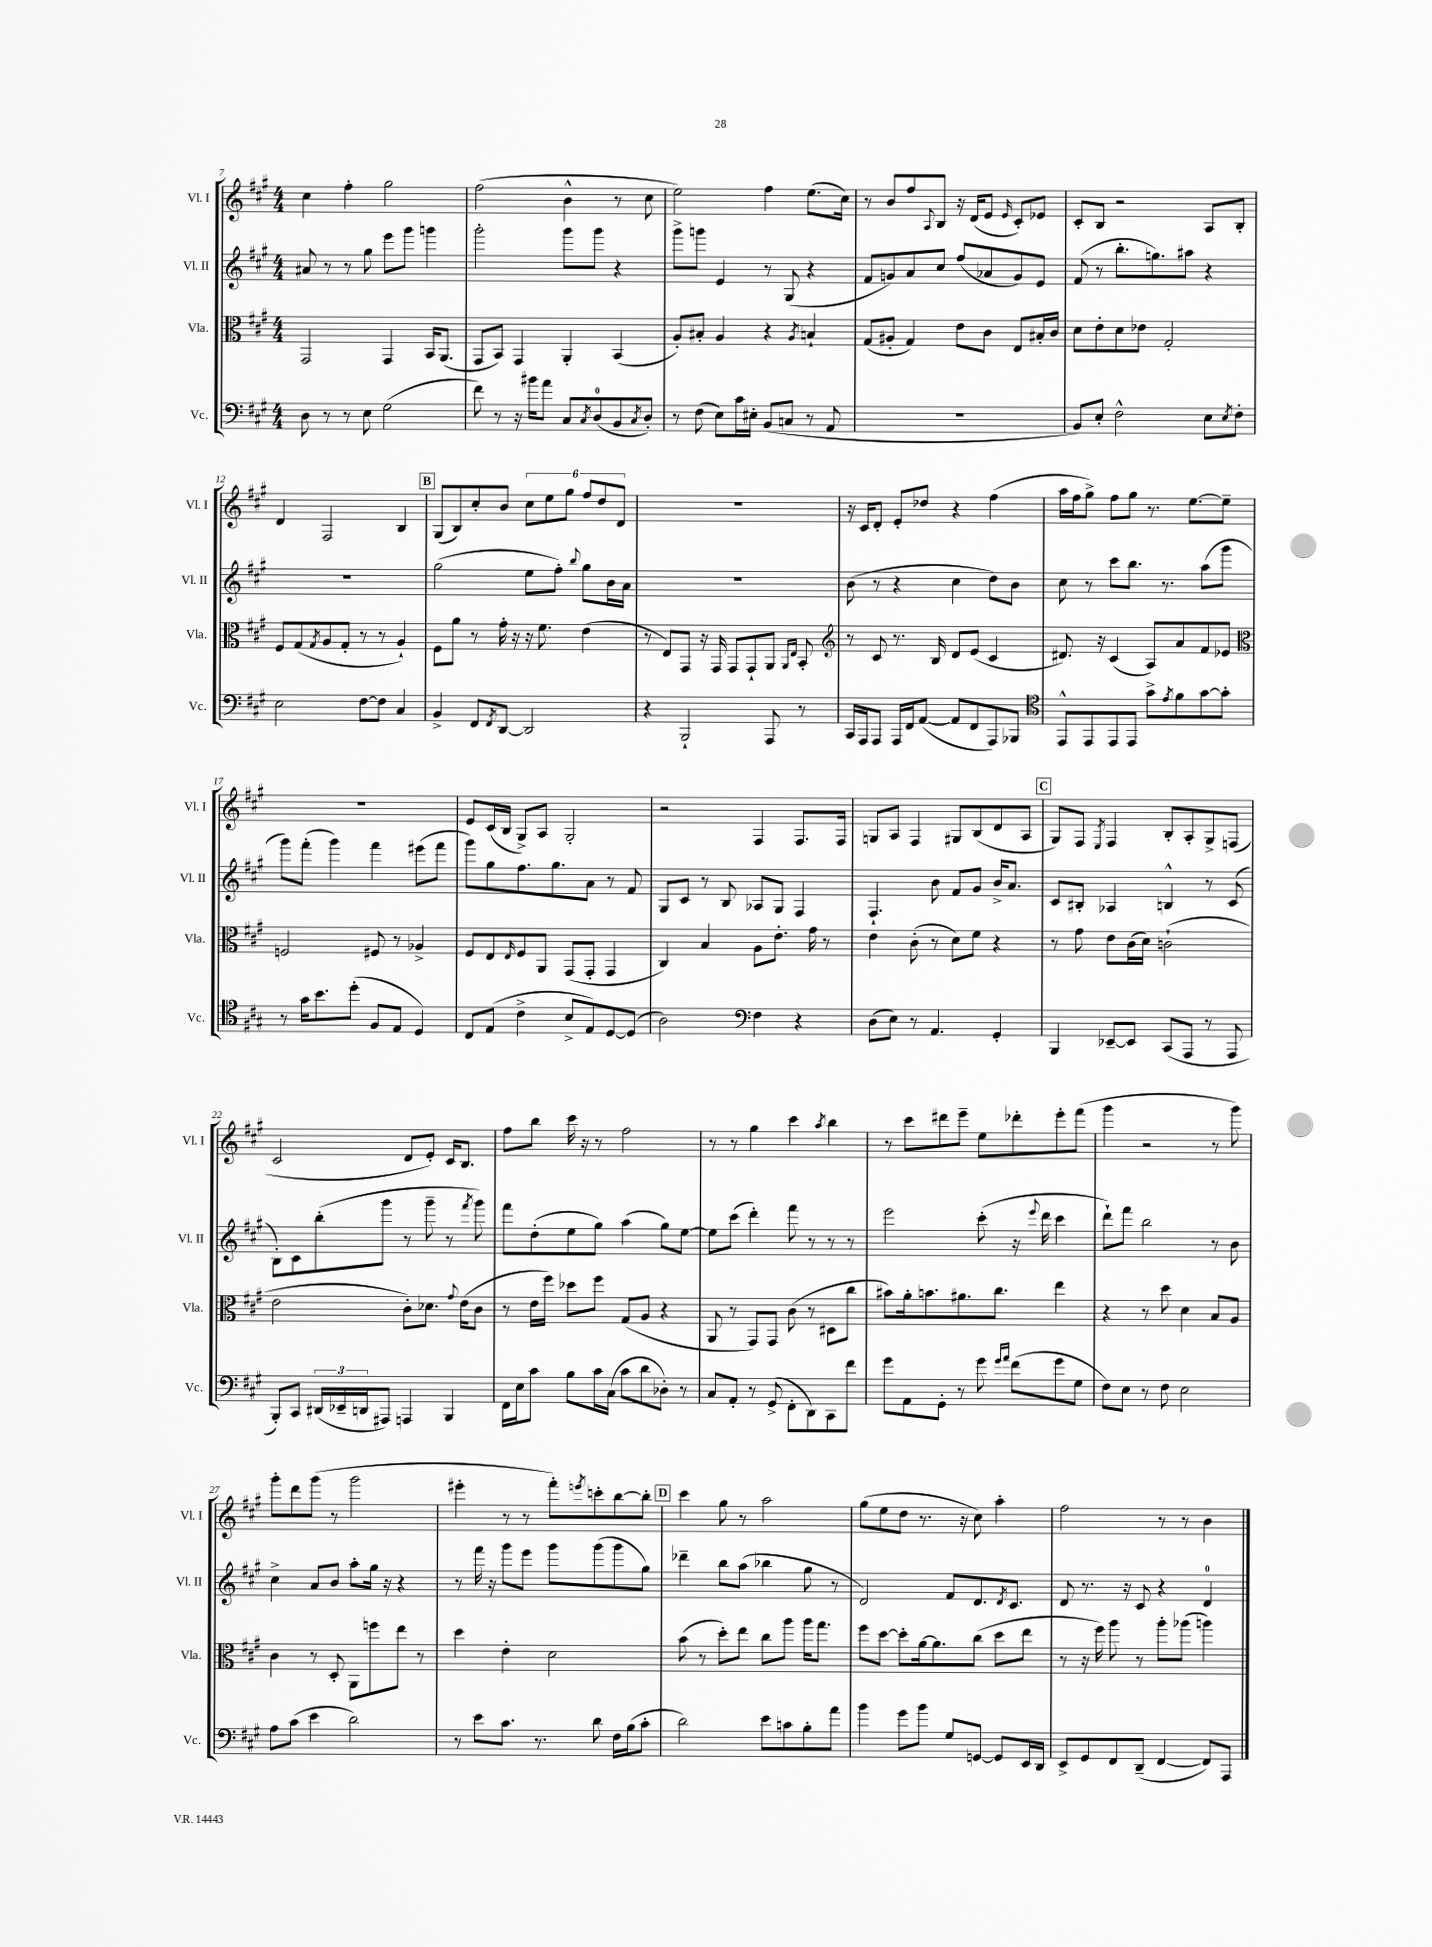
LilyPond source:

<<
\new StaffGroup <<
\new Staff = "s0" \with { instrumentName = "Vl. I" shortInstrumentName = "Vl. I" } {
    \clef treble \key a \major \numericTimeSignature \time 4/4
    cis''4 fis''4-. gis''2 |
    fis''2( b'4-^ r8 cis''8 |
    e''2) fis''4 e''8.( cis''16) |
    r8 b'8 fis''8 \appoggiatura { a8 } b8 r16 d'16( e'8 \grace { e'16 } cis'8-.) ees'8 |
    cis'8-. b8 r2 a8 b8-. |
    d'4 fis2 b4 |
    \mark \markup { \box "B" } gis8( b8) cis''8-. b'8 \tuplet 6/4 { cis''8 e''8 gis''8 fis''8 d''8 d'8 } |
    R1 |
    r16 cis'16 d'8-. e'8-. des''8 r4 fis''4( |
    a''16 fis''16 gis''8->) fis''8 gis''8 r8. e''8.~ e''8-- |
    R1 |
    e'8 cis'16( b16 gis8->) a8 gis2-. |
    r2 fis4 fis8. fis16 |
    g8 a8 fis4 gis8 b8( d'8 a8 |
    \mark \markup { \box "C" } gis8) fis8 \acciaccatura { e8 } fis4 b8-. a8-. gis8-> f8( |
    cis'2 d'8 e'8-.) cis'16 b8. |
    fis''8 b''8 cis'''16 r16 r8 fis''2 |
    r8 r8 gis''4 cis'''4 \acciaccatura { a''8 } b''4 |
    r8 cis'''8 dis'''8 e'''8-- e''8 des'''8-. e'''8-. fis'''8( |
    gis'''4 r2 r8 gis'''8) |
    gis'''8-. d'''8 gis'''8( r8 gis'''2 |
    eis'''4-. r8 r8 fis'''8-.) \acciaccatura { e'''8 } c'''8-. b''8~ b''8-. |
    \mark \markup { \box "D" } cis'''4 gis''8 r8 a''2 |
    gis''8( e''8 d''8 r8. r16 cis''8) a''4-. |
    fis''2 r8 r8 b'4 \bar "|." |
}
\new Staff = "s1" \with { instrumentName = "Vl. II" shortInstrumentName = "Vl. II" } {
    \clef treble \key a \major \numericTimeSignature \time 4/4
    ais'8 r8 r8 gis''8 e'''8 gis'''8 g'''4 |
    gis'''2-. gis'''8 gis'''8 r4 |
    gis'''8-> g'''8 e'4 r8 gis8( r4 |
    fis'8 g'8) a'8 cis''8 fis''8( aes'8 g'8) e'8 |
    fis'8( r8 b''8.-. g''8.) ais''8 r4 |
    R1 |
    \mark \markup { \box "B" } gis''2( e''8 fis''8-.) \appoggiatura { b''8 } gis''8 b'16 a'16 |
    R1 |
    b'8( r8 r4 cis''4 d''8) b'8 |
    cis''8 r8 cis'''8 b''8. r8. a''8( gis'''8 |
    gis'''8) fis'''8-.( gis'''4) fis'''4 eis'''8( fis'''8 |
    gis'''8) gis''8 fis''8. gis''8. a'8 r8 fis'8 |
    gis8 cis'8 r8 b8 aes8 gis8 fis4 |
    fis4.-! b'8 fis'8 gis'8 b'16-> a'8. |
    \mark \markup { \box "C" } cis'8 bis8-. aes4 b4-^ r8 cis'8( |
    b8-.) cis'8 b''8-.( gis'''8 r8 gis'''8-- r8 \acciaccatura { fis'''8 } gis'''8) |
    fis'''8 d''8-.( e''8 gis''8) a''4( gis''8) e''8~ |
    e''8 cis'''8( d'''4-.) fis'''8 r8 r8 r8 |
    e'''2 cis'''8-.( r16 \appoggiatura { e'''8 } d'''16 cis'''4 |
    d'''8-!) fis'''8 b''2 r8 b'8 |
    cis''4-> a'8 b'8 a''8-. gis''16 r16 r4 |
    r8 fis'''16 r16 gis'''8 e'''8 gis'''8 gis'''8( gis'''8 gis''8) |
    \mark \markup { \box "D" } des'''4-- b''8 a''8( bes''4 gis''8 r8 |
    d'2) fis'8 d'8. \acciaccatura { d'8 } cis'8. |
    d'8 r8. r16 cis'8 r4 d'4-0 \bar "|." |
}
\new Staff = "s2" \with { instrumentName = "Vla." shortInstrumentName = "Vla." } {
    \clef alto \key a \major \numericTimeSignature \time 4/4
    gis,2 gis,4 b,16 a,8.( |
    gis,8 b,8) gis,4 a,4-. b,4( |
    a8-.) bis8-. a4 r4 \acciaccatura { a8 } b4-! |
    gis8( ais8-. gis4) e'8 cis'8 e8 bis16-. cis'16 |
    d'8 e'8-. d'8 ees'8 gis2-. |
    fis8 gis8( \acciaccatura { gis8 } a8 gis8-. r8 r8 a4-!) |
    \mark \markup { \box "B" } fis8 a'8 r8 gis'16-. r16 r16 fis'8. e'4( |
    r8 e8) gis,8 r16 gis,16 gis,8 gis,8-! a,8 \grace { a,16 e16 } b,8-. |
    \clef treble r8 cis'8 r8. b16 d'8 e'8( cis'4 |
    dis'8.) r16 cis'4( a8) a'8 fis'8 ees'8 |
    \clef alto f2 fis8 r8 aes4-> |
    fis8 e8 \grace { e16 } fis8 a,8 gis,8( gis,8-. gis,4 |
    cis4) b4 a8 e'8.-. gis'16 r8 |
    e'4 cis'8-.( r8 d'8) fis'8 r4 |
    \mark \markup { \box "C" } r8 gis'8 e'8 cis'16( d'16) c'2-!( |
    e'2 cis'8-.) des'8. \appoggiatura { gis'8 } e'16( cis'8 |
    r8 e'16 fis''16) des''8 fis''8 gis8( a8 r4 |
    a,8 r8 gis,8) gis,8 cis'8( r8 dis8 cis''8 |
    bis'8) a'16-. b'8. ais'8. cis''8. e''4 |
    r4 r8 d''8 d'4 b8 a8 |
    cis'4 r8 d8-. a,8 f''8 e''8 r8 |
    d''4 e'4-. d'2 |
    \mark \markup { \box "D" } b'8( r8 d''8-.) e''8 cis''8 a''8 a''16 gis''8. |
    fis''8 d''8~ d''8-. a'16~ a'8. cis''8( d''8 e''8 |
    r8 r16 fis''16) a''8 r8 a''8-. aes''8( a''4) \bar "|." |
}
\new Staff = "s3" \with { instrumentName = "Vc." shortInstrumentName = "Vc." } {
    \clef bass \key a \major \numericTimeSignature \time 4/4
    d8 r8 r8 e8 gis2( |
    fis'8) r8 r16 bis'16 a'8 cis8 \acciaccatura { cis8 } d8-0( b,8 \acciaccatura { cis8 } d8-.) |
    r8 fis8( e8) cis'16 eis16-. b,8( c8 r8 a,8 |
    R1 |
    b,8) e8-. fis2-^ e8 \acciaccatura { e8 } fis8-. |
    e2 fis8~ fis8 cis4 |
    \mark \markup { \box "B" } b,4-> fis,8 \acciaccatura { fis,8 } d,8~ d,2 |
    r4 b,,2-! a,,8 r8 |
    cis,16 a,,16 a,,8 a,,16 fis,16 a,8~( a,8 fis,8 a,,8) bes,,8 |
    \clef tenor e,8-^ e,8 e,8 e,8 gis'8-> \acciaccatura { e'8 } fis'8 gis'8~ gis'8-. |
    r8 gis'16 b'8. d''8-.( fis8 e8 d4) |
    cis8 e8( cis'4-> b8-> e8) d8~ d8( |
    a2) \clef bass fis4 r4 |
    d8( e8) r8 a,4. gis,4-. |
    \mark \markup { \box "C" } b,,4 ees,8~-- ees,8 cis,8( a,,8 r8 a,,8 |
    b,,8-.) cis,8 \tuplet 3/2 { dis,16( ees,16-- d,16 } ais,,8) a,,4 b,,4 |
    fis,16 e16 cis'8 b8 cis'16 cis16( cis'8 d'8 des8-.) r8 |
    cis8 a,8-. r8 gis,8->( fis,8-. d,8) cis,8 fis'8 |
    gis'8 a,8 gis,8-. r8 gis'8 \grace { gis'16 a'16 } fis'8( gis'8 gis8 |
    fis8) e8 r8 fis8 e2 |
    a8 cis'8( e'4 d'2) |
    r8 e'8 cis'8. r8. d'8 fis16 b16( cis'8-. |
    \mark \markup { \box "D" } d'2) e'8 c'8 b8-. a'8 |
    b'4 gis'8 b'8 gis8 g,8~ g,8 e,16 d,16 |
    e,8-> gis,8 fis,8 d,8--( fis,4~ fis,8) a,,8 \bar "|." |
}
>>
>>
\layout { \context { \Score currentBarNumber = #7 } }
